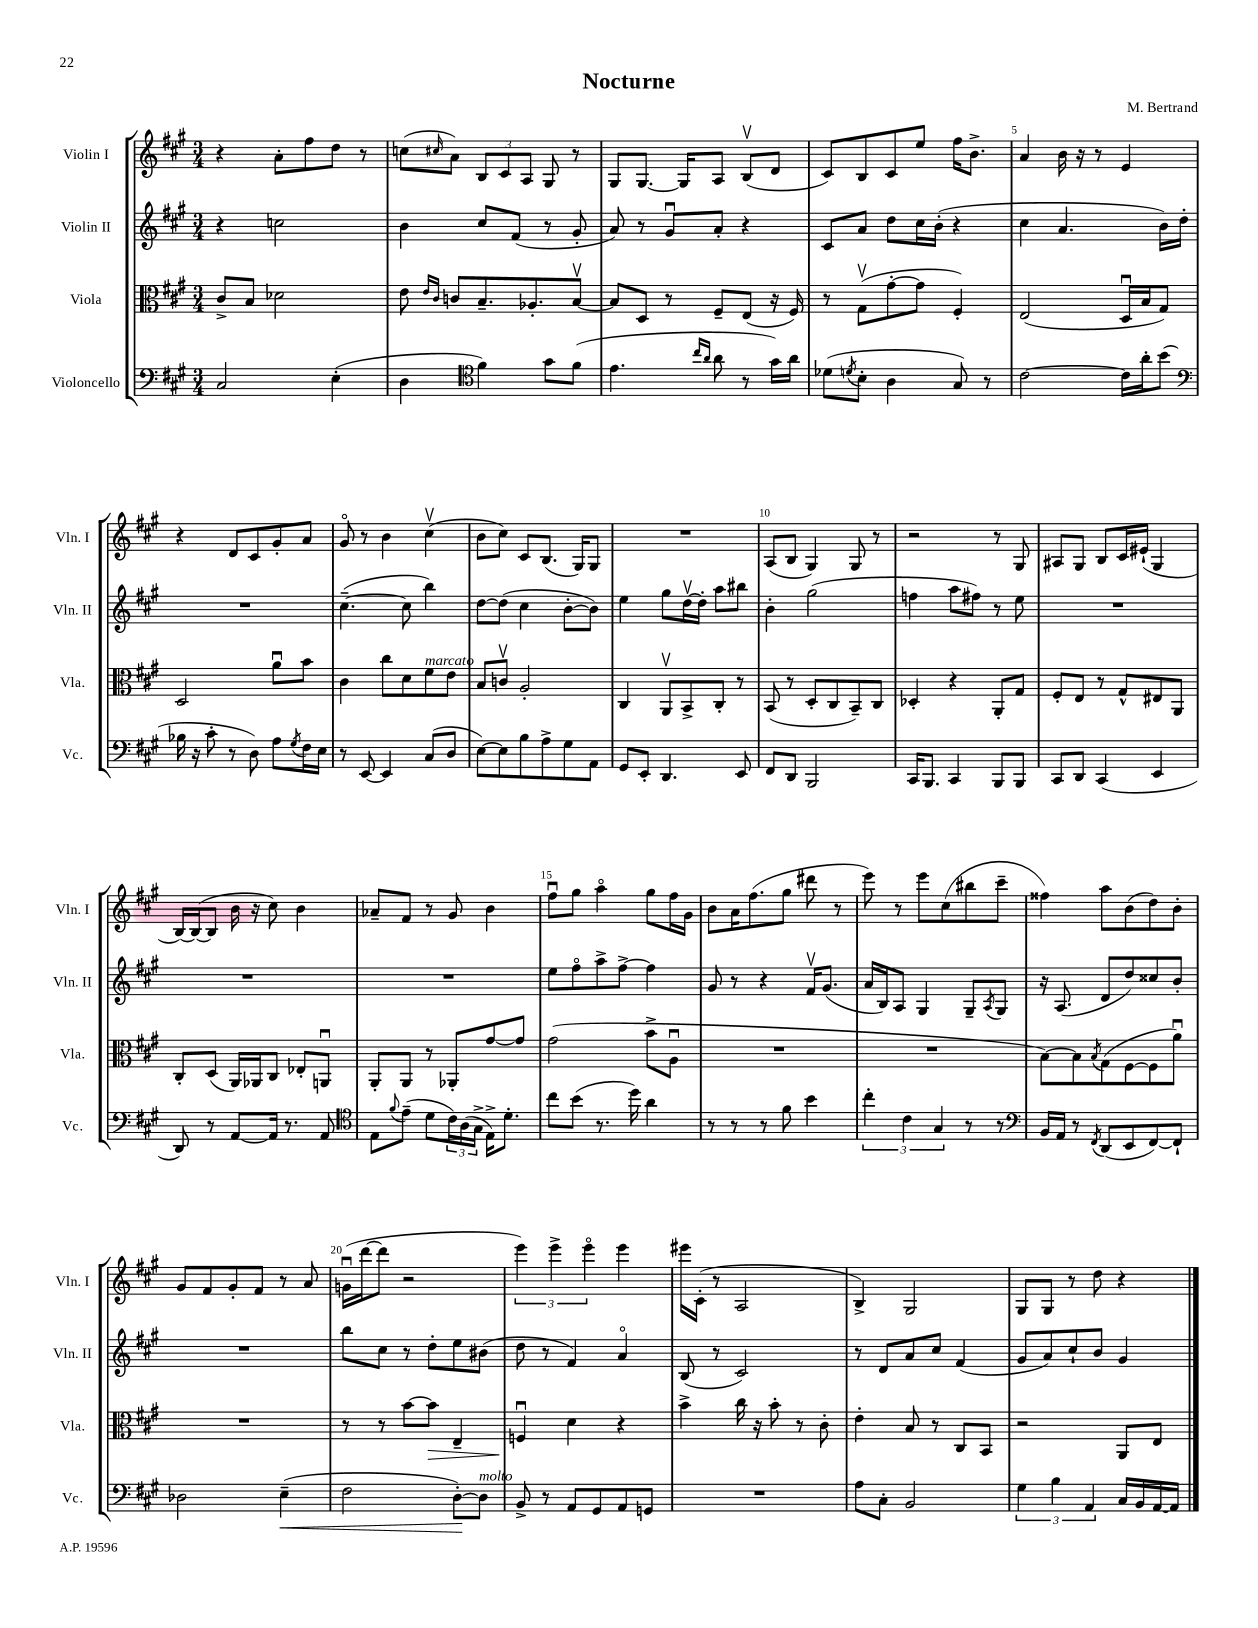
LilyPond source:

\header { title = "Nocturne" composer = "M. Bertrand" }
<<
\new StaffGroup <<
\new Staff = "s0" \with { instrumentName = "Violin I" shortInstrumentName = "Vln. I" } {
    \clef treble \key a \major \numericTimeSignature \time 3/4
    r4 a'8-. fis''8 d''8 r8 |
    c''8( \grace { cis''16 } a'8) \tuplet 3/2 { b8 cis'8 a8 } gis8 r8 |
    gis8 gis8.~ gis16 a8 b8\upbow( d'8 |
    cis'8) b8 cis'8 e''8 fis''16 b'8.-> |
    a'4 b'16 r16 r8 e'4 |
    r4 d'8 cis'8 gis'8-. a'8 |
    gis'8\flageolet r8 b'4 cis''4\upbow( |
    b'8 cis''8) cis'8 b8.( gis16) gis8 |
    R2. |
    a8( b8 gis4) gis8 r8 |
    r2 r8 gis8 |
    ais8 gis8 b8 cis'16 eis'16-!( gis4 |
    b16~) b16~( b8 b'16 r16 cis''8) b'4 |
    aes'8-- fis'8 r8 gis'8 b'4 |
    fis''8\downbow gis''8 a''4\flageolet gis''8 fis''16 gis'16 |
    b'8 a'16 fis''8.( gis''8 dis'''8 r8 |
    e'''8) r8 e'''8 cis''8( bis''8 cis'''8-- |
    fisis''4) a''8 b'8( d''8) b'8-. |
    gis'8 fis'8 gis'8-. fis'8 r8 a'8 |
    g'16\downbow( d'''16~ d'''8 r2 |
    \tuplet 3/2 { e'''4) e'''4-> e'''4\flageolet } e'''4 |
    eis'''16 cis'16-.( r8 a2 |
    b4->) gis2 |
    gis8 gis8 r8 d''8 r4 \bar "|." |
}
\new Staff = "s1" \with { instrumentName = "Violin II" shortInstrumentName = "Vln. II" } {
    \clef treble \key a \major \numericTimeSignature \time 3/4
    r4 c''2 |
    b'4 cis''8 fis'8( r8 gis'8-. |
    a'8) r8 gis'8\downbow a'8-. r4 |
    cis'8 a'8 d''8 cis''16 b'16-.( r4 |
    cis''4 a'4. b'16) d''16-. |
    R2. |
    cis''4.~--( cis''8 b''4) |
    d''8~ d''8( cis''4 b'8~-. b'8) |
    e''4 gis''8 d''16~\upbow d''16-. a''8 bis''8 |
    b'4-. gis''2( |
    f''4 a''8 fis''8) r8 e''8 |
    R2. |
    R2. |
    R2. |
    e''8 fis''8\flageolet a''8-> fis''8~-> fis''4 |
    gis'8 r8 r4 fis'16\upbow gis'8.( |
    a'16 b16) a8 gis4 gis8-- \acciaccatura { a8 } gis8 |
    r16 a8.( d'8 d''8) cisis''8 b'8-. |
    R2. |
    b''8 cis''8 r8 d''8-. e''8 bis'8( |
    d''8 r8 fis'4) a'4\flageolet |
    b8( r8 cis'2) |
    r8 d'8 a'8 cis''8 fis'4( |
    gis'8 a'8) cis''8-! b'8 gis'4 \bar "|." |
}
\new Staff = "s2" \with { instrumentName = "Viola" shortInstrumentName = "Vla." } {
    \clef alto \key a \major \numericTimeSignature \time 3/4
    cis'8-> b8 des'2 |
    e'8 \grace { e'16 cis'16 } c'8 b8.-- aes8.-. b8~\upbow |
    b8 d8 r8 fis8-- e8( r16 fis16) |
    r8 gis8\upbow( gis'8~-. gis'8 fis4-.) |
    e2( d16\downbow b16 gis8) |
    d2 a'8\downbow b'8 |
    cis'4 cis''8 d'8 fis'8^\markup { \italic "marcato" } e'8 |
    b8 c'8\upbow a2-. |
    cis4 a,8\upbow b,8-> cis8-. r8 |
    b,8( r8 d8-. cis8 b,8--) cis8 |
    des4-. r4 a,8-. gis8 |
    fis8-. e8 r8 gis8-^ eis8 a,8 |
    cis8-. d8( a,16) aes,16 cis8 ees8-. a,8\downbow |
    a,8-. a,8 r8 aes,8-. gis'8~ gis'8 |
    gis'2( b'8-> a8\downbow |
    R2. |
    R2. |
    b8~) b8 \acciaccatura { b8 } gis8( fis8~ fis8 a'8\downbow) |
    R2. |
    r8 r8 b'8~ b'8\> e4-- |
    f4\downbow\! d'4 r4 |
    b'4-> cis''16 r16 b'8-. r8 cis'8-. |
    e'4-. b8 r8 cis8 b,8 |
    r2 a,8 e8 \bar "|." |
}
\new Staff = "s3" \with { instrumentName = "Violoncello" shortInstrumentName = "Vc." } {
    \clef bass \key a \major \numericTimeSignature \time 3/4
    cis2 e4-.( |
    d4 \clef tenor fis'4) gis'8 fis'8( |
    e'4. \grace { cis''16 a'16 } a'8 r8 gis'16) a'16 |
    des'8( \acciaccatura { d'8 } b8-. a4 gis8) r8 |
    cis'2~ cis'16 a'16-. b'8( |
    \clef bass bes16 r16 cis'8-. r8 d8) a8 \acciaccatura { gis8 } fis16 e16 |
    r8 e,8~ e,4 cis8( d8 |
    e8~) e8 b8 a8-> gis8 a,8 |
    gis,8 e,8-. d,4. e,8 |
    fis,8 d,8 b,,2 |
    cis,16 b,,8. cis,4 b,,8 b,,8 |
    cis,8 d,8 cis,4( e,4 |
    d,8) r8 a,8~ a,16 r8. a,8 |
    \clef tenor e8 \appoggiatura { fis'8 } e'8--( d'8 \tuplet 3/2 { cis'16) a16( gis16-> } e16->) d'8.-. |
    cis''8 b'8( r8. d''16) a'4 |
    r8 r8 r8 fis'8 b'4 |
    \tuplet 3/2 { cis''4-. cis'4 gis4 } r8 r8 |
    \clef bass b,16 a,16 r8 \acciaccatura { fis,8 } d,8( e,8 fis,8~) fis,8-! |
    des2 e4--\<( |
    fis2 d8~-.\!) d8^\markup { \italic "molto" } |
    b,8-> r8 a,8 gis,8 a,8 g,8 |
    R2. |
    a8 cis8-. b,2 |
    \tuplet 3/2 { gis4 b4 a,4 } cis16 b,16 a,16~ a,16 \bar "|." |
}
>>
>>
\layout { \context { \Score \override BarNumber.break-visibility = ##(#f #t #t) barNumberVisibility = #(every-nth-bar-number-visible 5) } }
